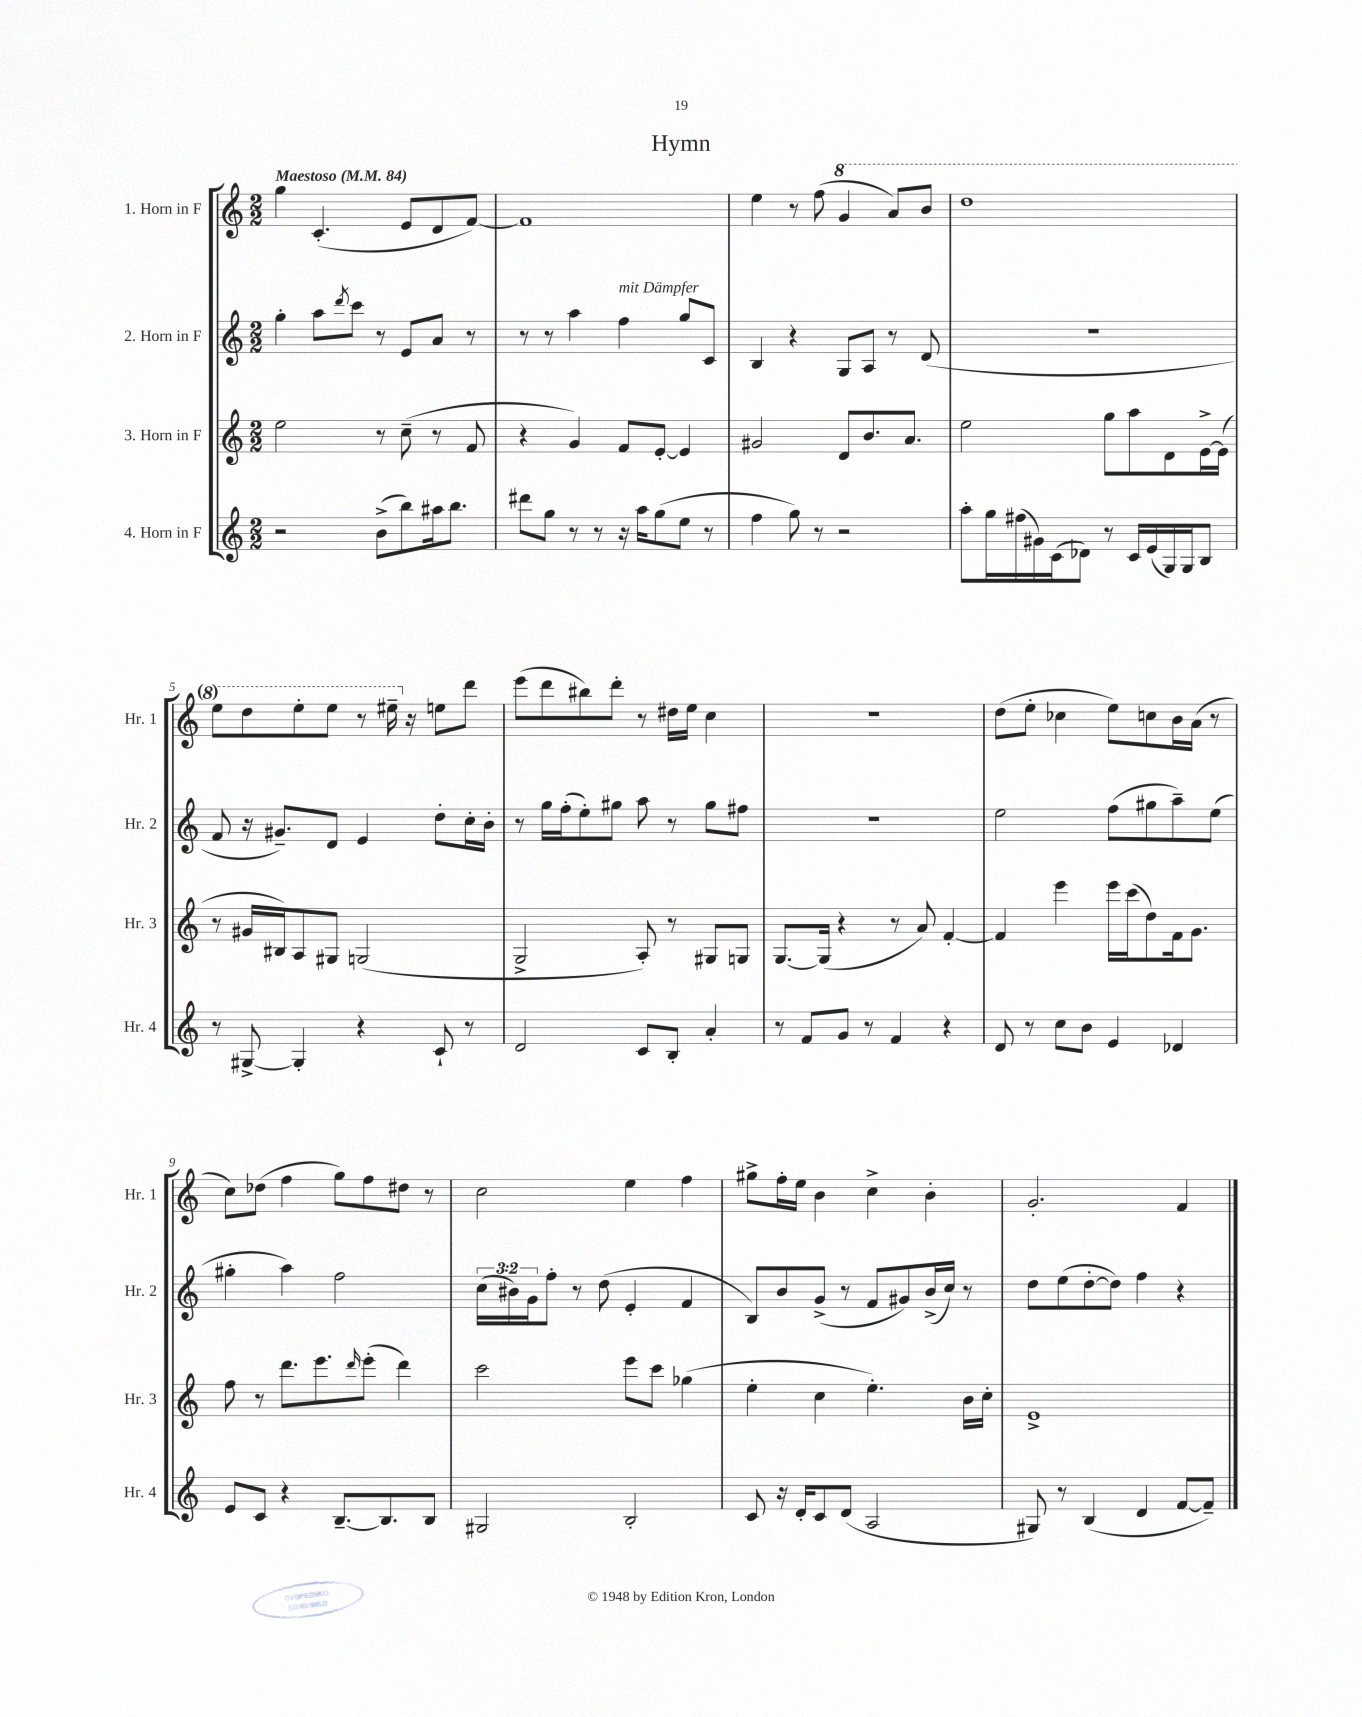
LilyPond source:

\header { title = "Hymn" }
<<
\new StaffGroup <<
\new Staff = "s0" \with { instrumentName = "1. Horn in F" shortInstrumentName = "Hr. 1" } {
    \clef treble \key c \major \numericTimeSignature \time 2/2 \tempo "Maestoso" 4 = 84
    g''4 c'4.-.( e'8 d'8 f'8~) |
    f'1 |
    e''4 r8 f''8( \ottava #1 g''4 a''8) b''8 |
    d'''1 |
    e'''8 d'''8 e'''8-. e'''8 r8 eis'''16-- \ottava #0 r16 e''!8 d'''8 |
    e'''8( d'''8 bis''8) d'''8-. r8 dis''16 e''16 c''4 |
    R1 |
    d''8( e''8-. ces''4 e''8) c''8 b'16 a'16( r8 |
    c''8) des''8( f''4 g''8) f''8 dis''8 r8 |
    c''2 e''4 f''4 |
    gis''8-> f''16-. e''16 b'4 c''4-> b'4-. |
    g'2.-. f'4 \bar "|." |
}
\new Staff = "s1" \with { instrumentName = "2. Horn in F" shortInstrumentName = "Hr. 2" } {
    \clef treble \key c \major \numericTimeSignature \time 2/2 \override Staff.TupletNumber.text = #tuplet-number::calc-fraction-text
    g''4-. a''8 \acciaccatura { d'''8 } c'''8 r8 e'8 a'8 r8 |
    r8 r8 a''4 f''4^\markup { \italic "mit Dämpfer" } g''8 c'8 |
    b4 r4 g8 a8 r8 d'8( |
    R1 |
    f'8 r16 gis'8.--) d'8 e'4 d''8-. c''16-. b'16-. |
    r8 g''16 f''16-.( e''8-.) gis''8 a''8 r8 gis''8 fis''8 |
    R1 |
    e''2 f''8( gis''8 a''8--) e''8( |
    gis''4-. a''4) f''2 |
    \tuplet 3/2 { c''16( bis'16) g'16 } f''8-. r8 d''8( e'4-. f'4 |
    b8) b'8 g'8->( r8 f'8 gis'8) b'16->( c''16) r8 |
    d''8 e''8( d''8~-. d''8) f''4 r4 \bar "|." |
}
\new Staff = "s2" \with { instrumentName = "3. Horn in F" shortInstrumentName = "Hr. 3" } {
    \clef treble \key c \major \numericTimeSignature \time 2/2
    e''2 r8 c''8--( r8 f'8 |
    r4 g'4) f'8 e'8~-. e'4 |
    gis'2 d'8 b'8. a'8. |
    e''2 g''8 a''8 d'8 e'16~-> e'16( |
    r8 gis'16 bis16) a8 gis8 g2( |
    g2-> a8-.) r8 gis8 g8 |
    g8.~ g16( r4 r8 a'8) f'4~-. |
    f'4 e'''4 e'''16 c'''16( d''8) f'16 g'8. |
    f''8 r8 d'''8. e'''8. \grace { d'''16 } e'''8-.( d'''4) |
    c'''2 e'''8 c'''8 ges''4( |
    e''4-. c''4 e''4.-.) b'16 c''16-. |
    e'1-> \bar "|." |
}
\new Staff = "s3" \with { instrumentName = "4. Horn in F" shortInstrumentName = "Hr. 4" } {
    \clef treble \key c \major \numericTimeSignature \time 2/2
    r2 b'8->( b''8) ais''16 b''8. |
    dis'''8 g''8 r8 r8 r16 a''16 g''8( e''8 r8 |
    f''4 g''8) r8 r2 |
    a''8-. g''16 fis''16( gis'16) c'16( des'8) r8 c'16 e'16( g16) g16 b8 |
    r8 gis8~-> gis4-. r4 c'8-! r8 |
    d'2 c'8 b8-. a'4-. |
    r8 f'8 g'8 r8 f'4 r4 |
    d'8 r8 c''8 b'8 e'4 des'4 |
    e'8 c'8 r4 b8.~-- b8. b8 |
    gis2 b2-. |
    c'8 r16 d'16-. c'8 d'8( a2 |
    gis8) r8 b4( d'4 f'8~ f'8--) \bar "|." |
}
>>
>>
